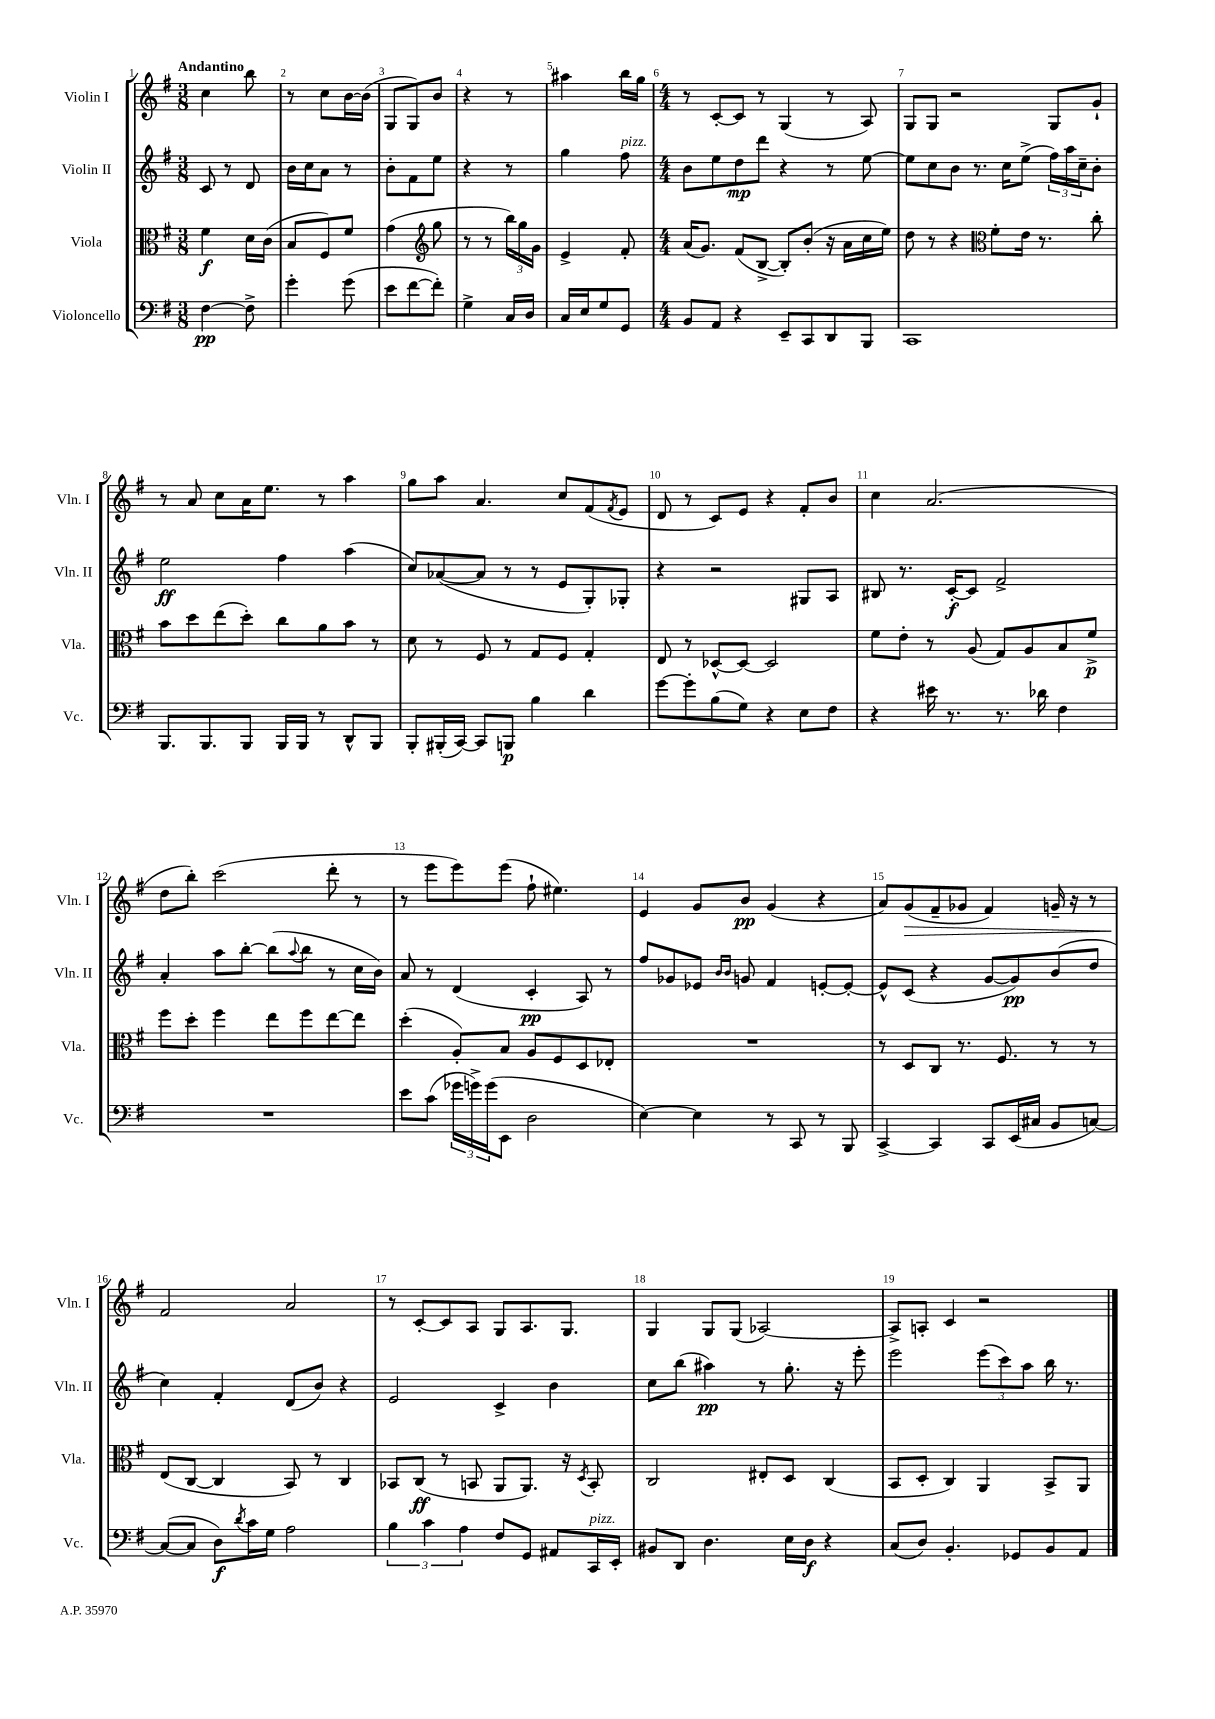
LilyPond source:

<<
\new StaffGroup <<
\new Staff = "s0" \with { instrumentName = "Violin I" shortInstrumentName = "Vln. I" } {
    \clef treble \key g \major \numericTimeSignature \time 3/8 \tempo "Andantino"
    c''4 b''8 |
    r8 c''8 b'16~ b'16( |
    g8 g8) b'8 |
    r4 r8 |
    ais''4 b''16 g''16 |
    \numericTimeSignature \time 4/4 r8 c'8~-. c'8 r8 g4( r8 a8) |
    g8 g8 r2 g8 g'8-! |
    r8 a'8 c''8 a'16 e''8. r8 a''4 |
    g''8 a''8 a'4. c''8 fis'8( \acciaccatura { fis'8 } e'8 |
    d'8 r8 c'8) e'8 r4 fis'8-. b'8 |
    c''4 a'2.( |
    d''8 b''8-.) c'''2( d'''8-. r8 |
    r8 e'''8 e'''8) e'''8( fis''8-! eis''4.) |
    e'4 g'8 b'8\pp g'4( r4 |
    a'8) g'8\>( fis'8-- ges'8 fis'4) g'16-- r16 r8 |
    fis'2\! a'2 |
    r8 c'8~-. c'8 a8 g8 a8. g8. |
    g4 g8 g8( aes2~) |
    aes8-> a8-. c'4 r2 \bar "|." |
}
\new Staff = "s1" \with { instrumentName = "Violin II" shortInstrumentName = "Vln. II" } {
    \clef treble \key g \major \numericTimeSignature \time 3/8
    c'8 r8 d'8 |
    b'16 c''16 a'8 r8 |
    b'8-. fis'8 e''8 |
    r4 r8 |
    g''4 fis''8^\markup { \italic "pizz." } |
    \numericTimeSignature \time 4/4 b'8 e''8 d''8\mp d'''8 r4 r8 e''8~ |
    e''8 c''8 b'8 r8. c''16 e''8->( \tuplet 3/2 { fis''16) a''16 c''16-- } b'8-. |
    e''2\ff fis''4 a''4( |
    c''8) aes'8~( aes'8 r8 r8 e'8 g8-.) ges8-. |
    r4 r2 gis8 a8 |
    bis8 r8. c'16~-.\f c'8 fis'2-> |
    a'4-. a''8 b''8~-. b''8( \appoggiatura { a''8 } b''8 r8 c''16 b'16) |
    a'8 r8 d'4( c'4-.\pp a8) r8 |
    fis''8 ges'8 ees'8 \grace { b'16 b'16 } g'8 fis'4 e'8~-. e'8~-. |
    e'8-^ c'8( r4 g'8~ g'8\pp) b'8( d''8 |
    c''4) fis'4-. d'8( b'8) r4 |
    e'2 c'4-> b'4 |
    c''8 b''8( ais''4\pp) r8 g''8.-. r16 e'''8-. |
    e'''2 \tuplet 3/2 { e'''8( c'''8) a''8 } b''16 r8. \bar "|." |
}
\new Staff = "s2" \with { instrumentName = "Viola" shortInstrumentName = "Vla." } {
    \clef alto \key g \major \numericTimeSignature \time 3/8
    fis'4\f d'16 c'16( |
    b8 fis8) fis'8 |
    g'4( \clef treble g''8 |
    r8 r8 \tuplet 3/2 { b''16) g''16 g'16 } |
    e'4-> fis'8-. |
    \numericTimeSignature \time 4/4 a'16( g'8.) fis'8( b8~-> b8-.) b'8-.( r16 a'16 c''16 e''16) |
    d''8 r8 r4 \clef alto fis'8-. e'16 r8. c''8-. |
    b'8 d''8 e''8( d''8-.) c''8 a'8 b'8 r8 |
    d'8 r8 fis8 r8 g8 fis8 g4-. |
    e8 r8 des8~-^ des8~ des2 |
    fis'8 e'8-. r8 a8( g8) a8 b8 fis'8->\p |
    fis''8 d''8-. fis''4 e''8 fis''8 e''8~ e''8 |
    d''4-.( a8-.) b8 a8 fis8 d8 ees8-. |
    R1 |
    r8 d8 c8 r8. fis8. r8 r8 |
    e8( c8~ c4 b,8) r8 c4 |
    bes,8 c8\ff( r8 b,8 a,8 a,8.) r16 \acciaccatura { d8 } b,8-. |
    c2 eis8-. d8 c4( |
    b,8 d8-. c4) a,4 b,8-> a,8 \bar "|." |
}
\new Staff = "s3" \with { instrumentName = "Violoncello" shortInstrumentName = "Vc." } {
    \clef bass \key g \major \numericTimeSignature \time 3/8
    fis4~\pp fis8-> |
    g'4-. g'8( |
    e'8 fis'8~ fis'8-.) |
    g4-> c16 d16 |
    c16 e16 g8 g,8 |
    \numericTimeSignature \time 4/4 b,8 a,8 r4 e,8-- c,8 d,8 b,,8 |
    c,1 |
    b,,8. b,,8. b,,8 b,,16 b,,16 r8 d,8-^ b,,8 |
    b,,8-. bis,,16-.( c,16~) c,8 b,,8\p b4 d'4 |
    g'8~ g'8-. b8( g8) r4 e8 fis8 |
    r4 eis'16 r8. r8. des'16 fis4 |
    R1 |
    e'8 c'8( \tuplet 3/2 { ges'16 g'16->) g'16( } e,8 d2 |
    e4~) e4 r8 c,8 r8 b,,8 |
    c,4~-> c,4 c,8 e,16( cis16 b,8 c8~) |
    c8~( c8 d8\f) \acciaccatura { d'8 } c'16 g16 a2 |
    \tuplet 3/2 { b4 c'4 a4 } fis8 g,8 ais,8 c,16^\markup { \italic "pizz." } e,16-. |
    bis,8 d,8 d4. e16 d16\f r4 |
    c8( d8) b,4.-. ges,8 b,8 a,8 \bar "|." |
}
>>
>>
\layout { \context { \Score \override BarNumber.break-visibility = ##(#f #t #t) barNumberVisibility = #all-bar-numbers-visible } }
